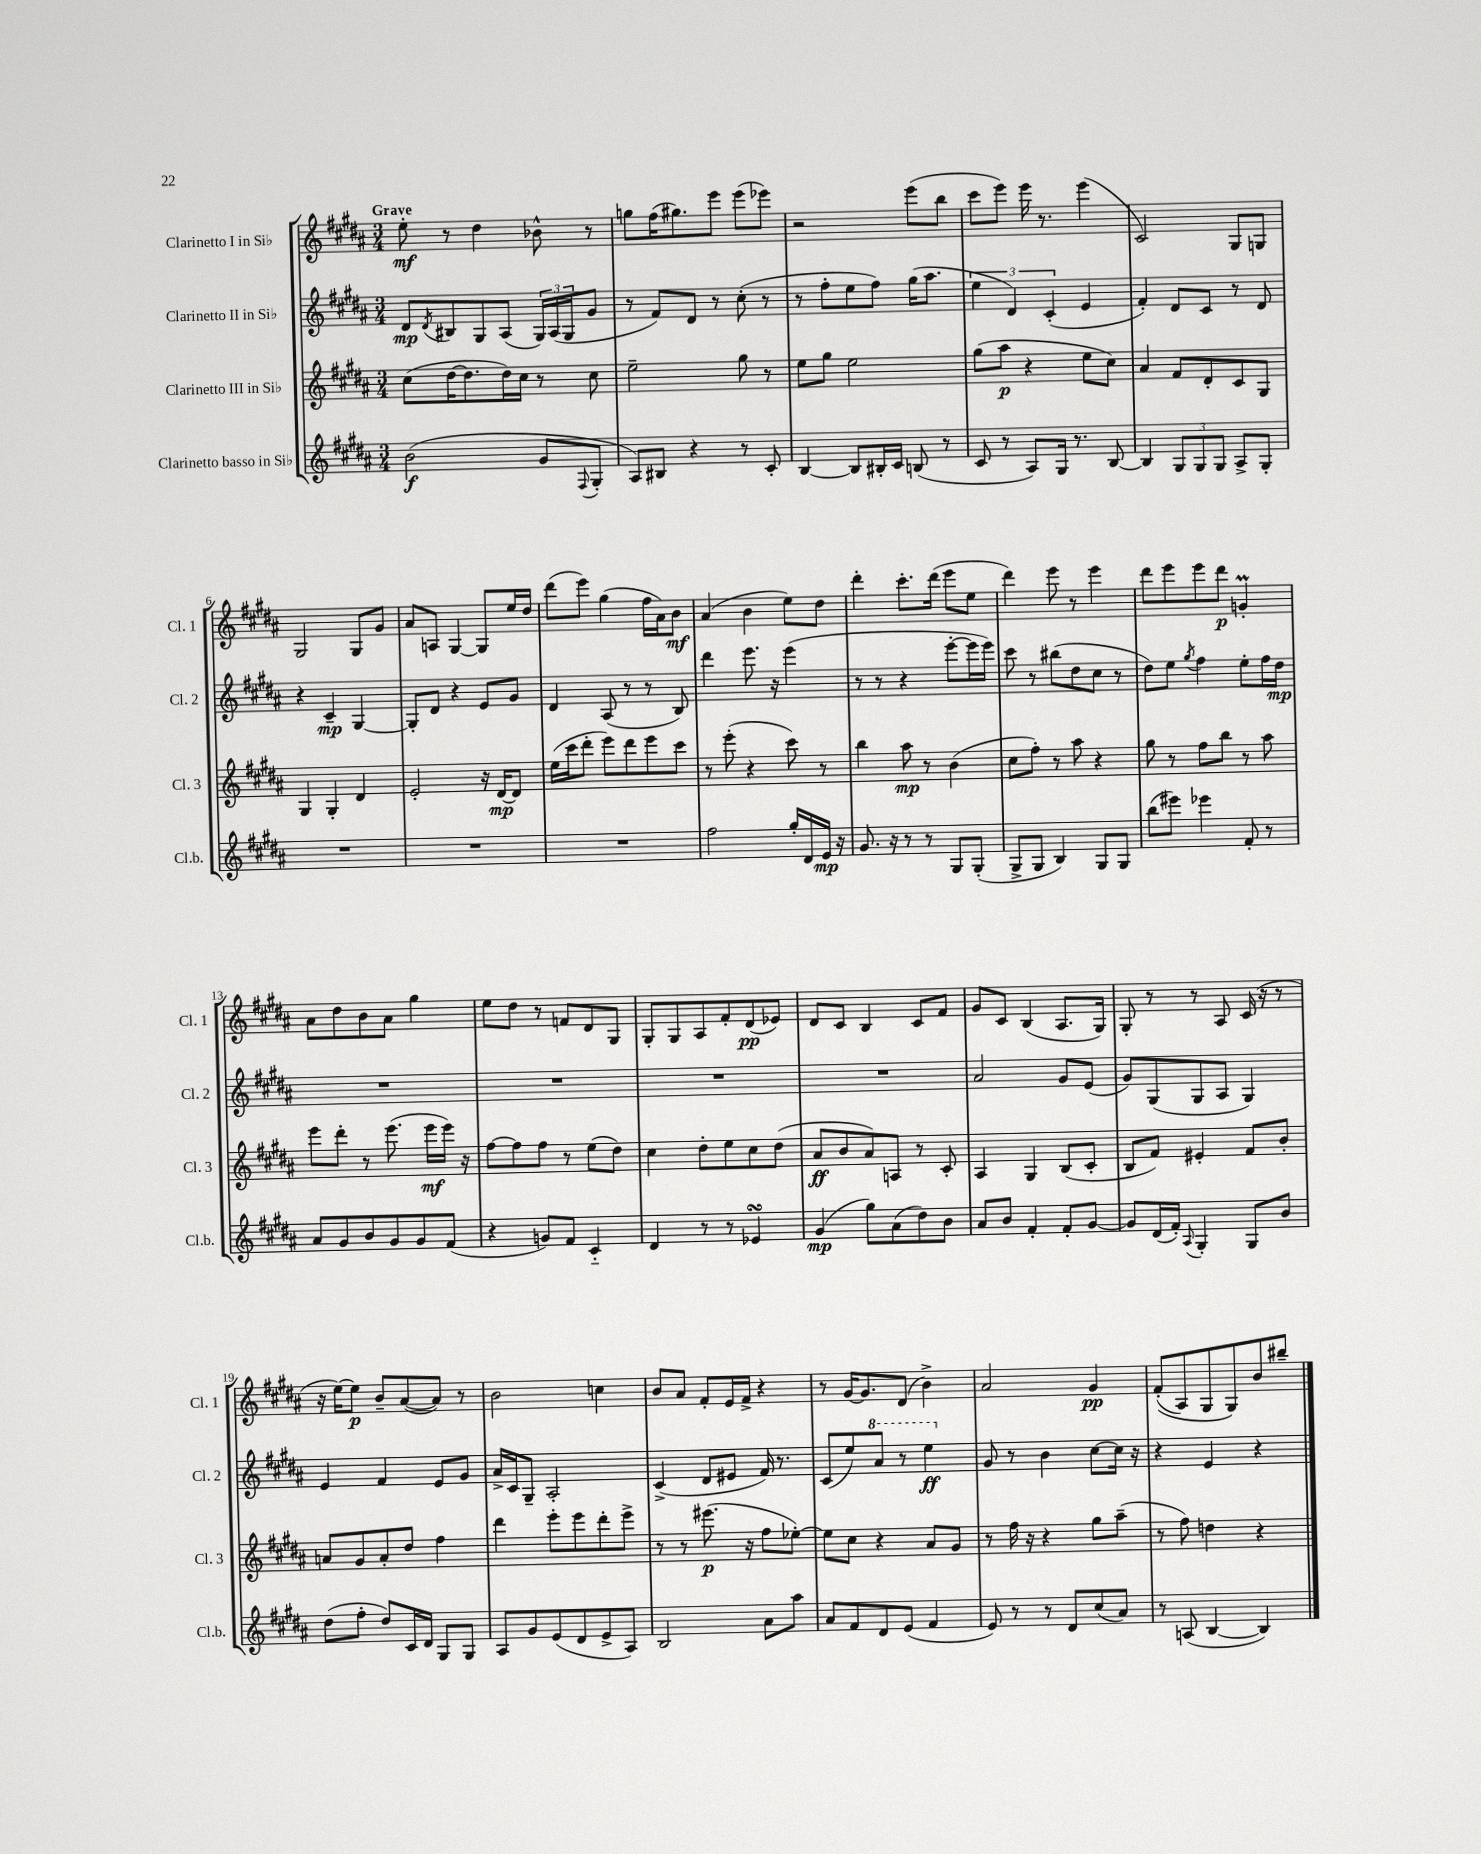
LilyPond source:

<<
\new StaffGroup <<
\new Staff = "s0" \with { instrumentName = "Clarinetto I in Sib" shortInstrumentName = "Cl. 1" } {
    \clef treble \key b \major \numericTimeSignature \time 3/4 \tempo "Grave"
    e''8-.\mf r8 dis''4 bes'8-^ r8 |
    g''8 fis''16( gis''8.) e'''8 e'''8( ees'''8) |
    r2 e'''8( b''8 |
    cis'''8 e'''8) e'''16 r8. e'''4( |
    cis'2) gis8 g8 |
    gis2 gis8 gis'8 |
    ais'8 a8 gis4~ gis8 e''16 dis''16 |
    dis'''8( e'''8) gis''4( fis''16 ais'16) b'8\mf |
    ais'4( b'4 e''8) dis''8 |
    dis'''4-. cis'''8.-. dis'''16( e'''8 e''8 |
    dis'''4) e'''8 r8 e'''4 |
    dis'''8 e'''8 e'''8 dis'''8\p g'4-.\prall |
    ais'8 dis''8 b'8 ais'8 gis''4 |
    e''8 dis''8 r8 f'8 dis'8 gis8 |
    gis8-. gis8 ais8 fis'8-. dis'8\pp( ees'8) |
    dis'8 cis'8 b4 cis'8 fis'8 |
    gis'8 cis'8 b4( ais8. gis16) |
    gis8-. r8 r8 ais8 cis'16( r16 r8 |
    r16 e''16~) e''8\p b'8-- ais'8~( ais'8) r8 |
    b'2 c''4 |
    b'8 ais'8 fis'8-. e'16 fis'16-> r4 |
    r8 gis'16~ gis'8. dis'8( b'4->) |
    ais'2 gis'4\pp |
    fis'8-.(\( ais8) gis8 gis8\) b'8 bis''8-- \bar "|." |
}
\new Staff = "s1" \with { instrumentName = "Clarinetto II in Sib" shortInstrumentName = "Cl. 2" } {
    \clef treble \key b \major \numericTimeSignature \time 3/4
    dis'8\mp \acciaccatura { dis'8 } bis8 gis8 ais8( \tuplet 3/2 { gis16) ais16( gis16 } gis'8 |
    r8 fis'8) dis'8 r8 cis''8-.( r8 |
    r8 fis''8-. e''8 fis''8) gis''16( ais''8. |
    \tuplet 3/2 { e''4 dis'4) cis'4-.( } e'4 |
    fis'4-.) dis'8 cis'8 r8 dis'8 |
    r4 cis'4--\mp gis4~ |
    gis8-. dis'8 r4 e'8 gis'8 |
    dis'4 ais8( r8 r8 b8) |
    dis'''4 e'''8. r16 e'''4( |
    r8 r8 r4 e'''8~-. e'''16 e'''16) |
    cis'''8 r8 bis''8( dis''8 cis''8 r8 |
    dis''8) e''8 \acciaccatura { gis''8 } fis''4 e''8-. fis''16 dis''16\mp |
    R2. |
    R2. |
    R2. |
    R2. |
    ais'2 gis'8 e'8( |
    gis'8) gis8( gis8 ais8 gis4) |
    e'4 fis'4 e'8 gis'8 |
    ais'16-> cis'16 gis8-- ais2-. |
    cis'4->( dis'8 eis'8 fis'16) r8. |
    cis'8( e''8) \ottava #1 ais''8 r8 e'''4\ff \ottava #0 |
    gis'8 r8 b'4 cis''8~ cis''16 r16 |
    r4 e'4 r4 \bar "|." |
}
\new Staff = "s2" \with { instrumentName = "Clarinetto III in Sib" shortInstrumentName = "Cl. 3" } {
    \clef treble \key b \major \numericTimeSignature \time 3/4
    cis''8( dis''16~ dis''8. dis''16) cis''16 r8 cis''8 |
    e''2-- gis''8 r8 |
    e''8 gis''8 e''2 |
    gis''8( ais''8\p r4 e''8 cis''8) |
    ais'4 fis'8 dis'8-. cis'8 gis8 |
    gis4 gis4-. dis'4 |
    e'2-. r16 dis'16~\mp dis'8 |
    e''16( cis'''16 dis'''8-. e'''8) dis'''8 e'''8 cis'''8 |
    r8 e'''8-.( r4 cis'''8) r8 |
    b''4 ais''8\mp r8 b'4( |
    cis''8 fis''8-.) r8 ais''8 r4 |
    gis''8 r8 fis''8 b''8 r8 ais''8 |
    e'''8 dis'''8-. r8 e'''8.( e'''16\mf e'''16) r16 |
    fis''8~ fis''8 fis''8 r8 e''8( dis''8) |
    cis''4 dis''8-. e''8 cis''8 dis''8( |
    ais'8\ff b'8 ais'8) a8 r8 cis'8-. |
    ais4 gis4 b8( cis'8-. |
    b8 fis'8) eis'4-. fis'8 b'8-. |
    a'8 gis'8 a'8-. dis''8 fis''4 |
    dis'''4 e'''8-. e'''8 dis'''8-. e'''8-> |
    r8 r8 eis'''8.\p( r16 fis''8 ees''8~-.) |
    ees''8 cis''8 r4 ais'8 gis'8 |
    r8 fis''16 r16 r4 gis''8 ais''8--( |
    r8 fis''8) d''4 r4 \bar "|." |
}
\new Staff = "s3" \with { instrumentName = "Clarinetto basso in Sib" shortInstrumentName = "Cl.b." } {
    \clef treble \key b \major \numericTimeSignature \time 3/4
    b'2\f( gis'8 \appoggiatura { fis8 } gis8-. |
    ais8) bis8 r4 r8 cis'8-. |
    b4~ b8 bis16-. cis'16 b8( r8 |
    cis'8 r8 ais8) gis16 r8. b8~ |
    b4 \tuplet 3/2 { gis8 gis8 gis8 } ais8-> gis8-. |
    R2. |
    R2. |
    R2. |
    fis''2 gis''16-. dis'16 e'16\mp r16 |
    gis'8. r16 r8 r8 gis8 gis8-.( |
    gis8-> gis8 b4) gis8 gis8 |
    b''8( eis'''8) ees'''4 fis'8-. r8 |
    ais'8 gis'8 b'8 gis'8 gis'8 fis'8( |
    r4 g'8) fis'8 cis'4-_ |
    dis'4 r8 r8 ees'4\turn |
    gis'4\mp( gis''8) ais'8( dis''8) b'8 |
    ais'8 b'8 fis'4-. fis'8-. gis'8~ |
    gis'8 dis'16( fis'16-.) \appoggiatura { ais8 } gis4-. gis8 b'8 |
    dis''8( fis''8-. dis''8) cis'16 dis'16 gis8 gis8 |
    ais8 gis'8 e'8( dis'8 e'8-> ais8) |
    b2 ais'8 ais''8 |
    ais'8 fis'8 dis'8 e'8( fis'4 |
    e'8) r8 r8 dis'8 cis''8( ais'8) |
    r8 a8( b4~ b4) \bar "|." |
}
>>
>>
